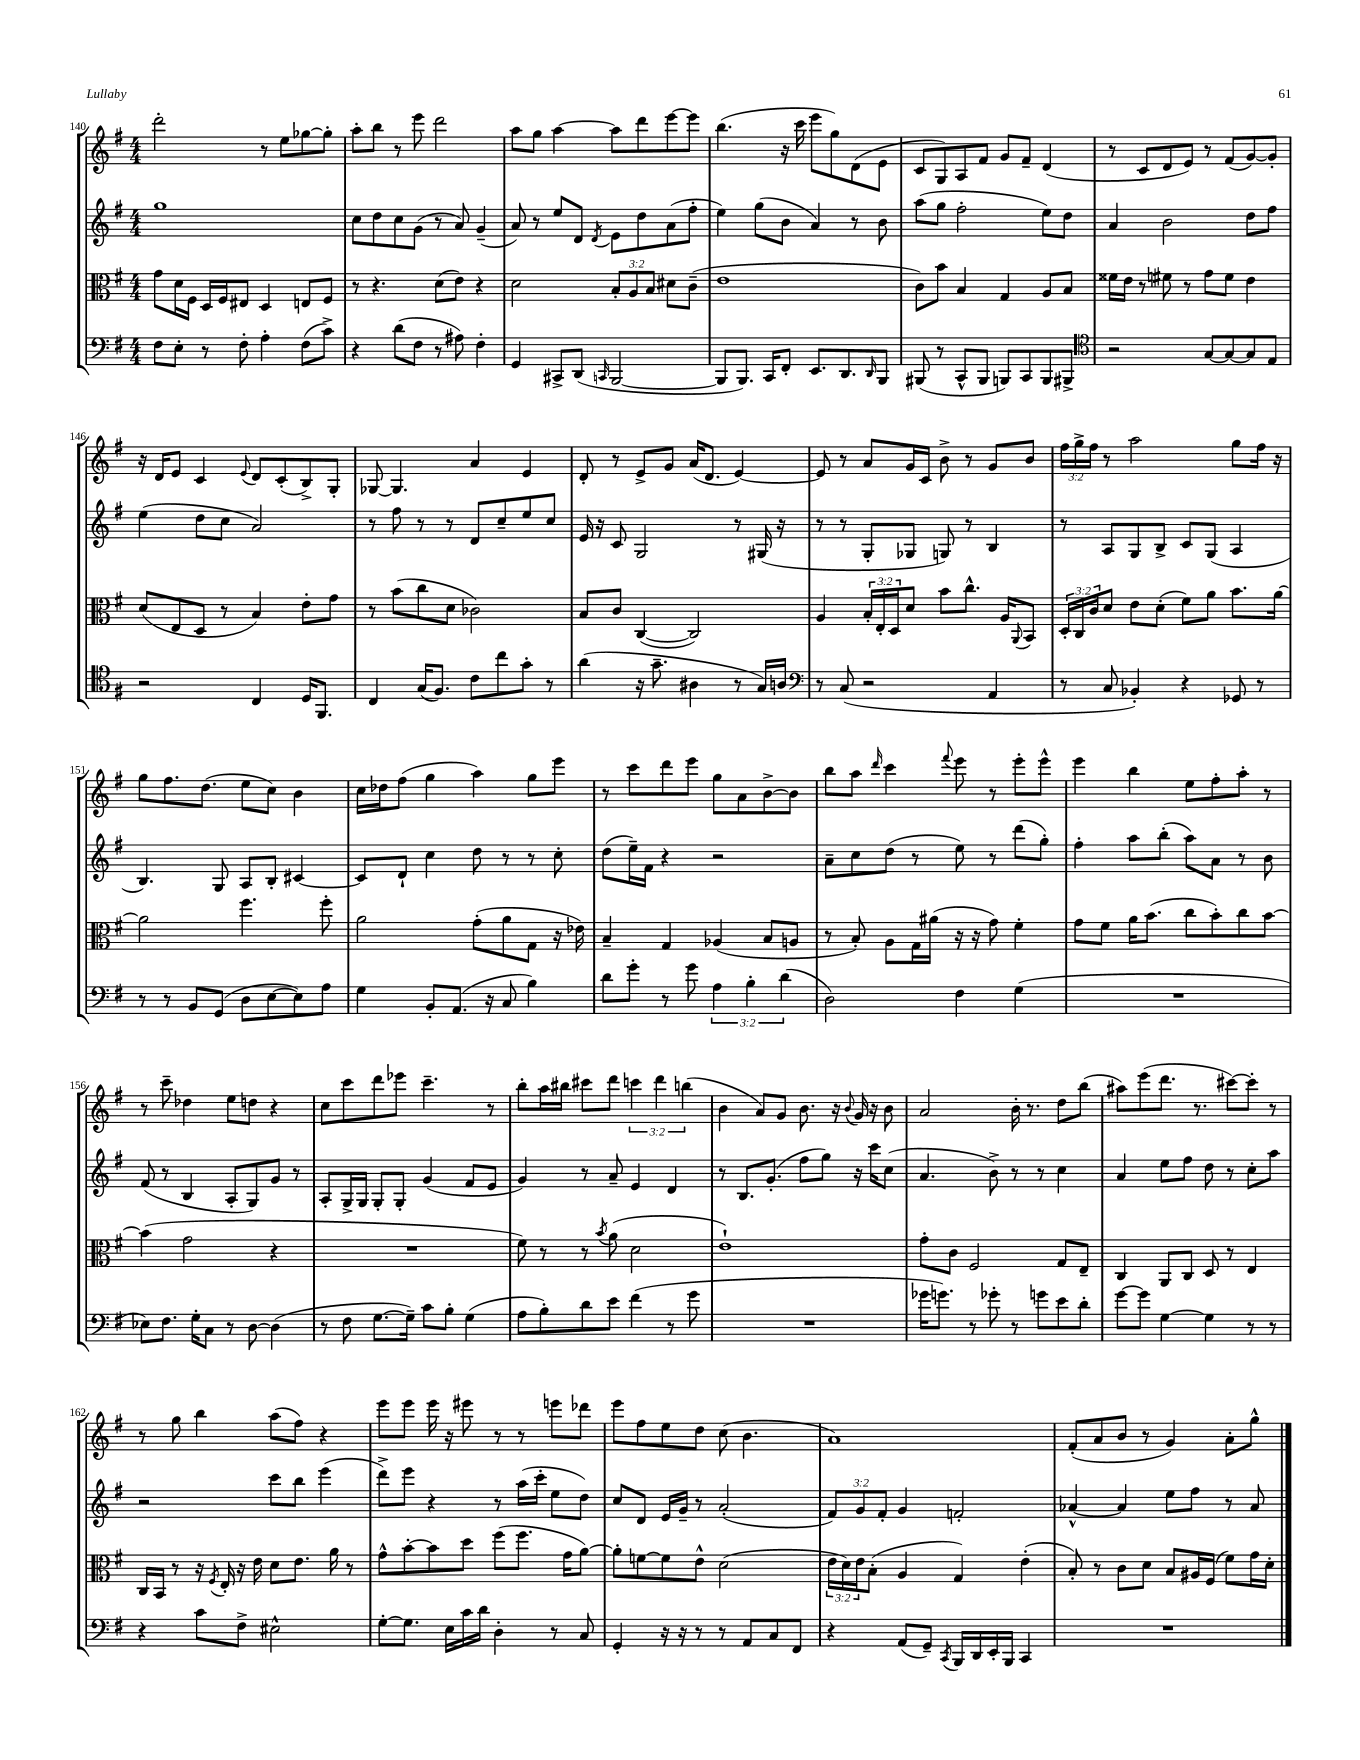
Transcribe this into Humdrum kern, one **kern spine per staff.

**kern	**kern	**kern	**kern
*part4	*part3	*part2	*part1
*staff4	*staff3	*staff2	*staff1
*clefF4	*clefC3	*clefG2	*clefG2
*k[f#]	*k[f#]	*k[f#]	*k[f#]
*M4/4	*M4/4	*M4/4	*M4/4
=140	=140	=140	=140
8F#\L	8g\L	1gg	2ddd'\
8E'\J	16d\L	.	.
.	16F#\JJ	.	.
8r	16D/LL	.	.
.	16F#/J	.	.
8F#'\	8E#X/J	.	.
4A'\	4D/	.	8r
.	.	.	8ee\L
(8F#\L	8En/L	.	[8gg-X\
8c^\J)	8F#/J	.	8gg-'\J]
=141	=141	=141	=141
4r	8r	8cc\L	8aa'\L
.	4.r	8dd\	8bb\J
(8d\L	.	8cc\	8r
8F#\J	.	(8g\J	8eee\
8r	(8d\L	8r	2ddd\
8A#X\)	8e\J)	8a/)	.
4F#'\	4r	(4g~/	.
=142	=142	=142	=142
4GG/	2d\	8a/)	8aa\L
.	.	8r	8gg\J
8CC#X^/L	.	8ee/L	[4aa\
(8DD/J	.	8d/J	.
16qqCCn/	.	8qd/	.
[2BBB/	12B'/L	8e\L	8aa\L]
.	12A/	.	.
.	.	8dd\	8ddd\
.	12B/J	.	.
.	8d#X\L	(8a\	[8eee\
.	(8c~\J	8ff#'\J	8eee\J]
=143	=143	=143	=143
8BBB/L]	1e	4ee\)	(4.bb\
8.BBB/J)	.	.	.
.	.	(8gg\L	.
16CC/KL	.	.	.
8FF#'/J	.	8b\J	16r
.	.	.	16ccc\
8.EE/L	.	4a/)	8eee\L
.	.	.	8gg\)
8.DD/	.	.	.
.	.	8r	(8d\
16qqDD/	.	.	.
8BBB/J	.	8b\	8e\J
=144	=144	=144	=144
(8BBB#X/	8c\L)	(8aa\L	8c/L
8r	8b\J	8gg\J	8G/)
8CC^^/L	4B/	2ff#'\	8A/
8BBB#/J	.	.	8f#/J
8BBBn/L)	4G/	.	8g/L
8CC/	.	.	8f#~/J
8BBB/	8A/L	8ee\L)	(4d/
8BBB#X^/J	8B/J	8dd\J	.
=145	=145	=145	=145
*clefC4	*	*	*
2r	16f##X\LL	4a/	8r
.	16e\JJ	.	.
.	8r	.	8c/L
.	8f#X\	2b\	8d/
.	8r	.	8e/J)
[8G/L	8g\L	.	8r
8G/_	8f#\J	.	(8f#/L
8G/]	4e\	8dd\L	[8g/)
8E/J	.	8ff#\J	8g'/J]
!!LO:LB:g=z
=146	=146	=146	=146
2r	(8d/L	(4ee\	16r
.	.	.	16d/KL
.	8E/	.	8e/J
.	8D/J	8dd\L	4c/
.	8r	8cc\J	.
.	.	.	8qqe/
4C/	4B/)	2a/)	8d/L
.	.	.	(8c'/
16D/KL	8e'\L	.	8B^/)
8.FF#/J	.	.	.
.	8g\J	.	8G'/J
=147	=147	=147	=147
4C/	8r	8r	[8G-X/
.	(8b\L	8ff#\	4.G-/]
(16G/KL	8cc\	8r	.
8.F#/J)	.	.	.
.	8d\J	8r	.
8c\L	2c-X\)	8d/L	4a/
8cc\	.	8cc~/	.
8g'\J	.	8ee/	4e/
8r	.	8cc/J	.
=148	=148	=148	=148
(4a\	8B/L	16e/	8d'/
.	.	16r	.
.	8c/J	8c/	8r
16r	([4C/	2G/	8e^/L
8.g~\	.	.	.
.	.	.	8g/J
4A#X\	2C/])	.	(16a/KL
.	.	.	8.d/J
8r	.	8r	[4e/)
16G/LL)	.	(16G#X/	.
16An/JJ	.	16r	.
=149	=149	=149	=149
*clefF4	*	*	*
8r	4A/	8r	8e/]
(8C/	.	8r	8r
2r	24B'/LL	8G'/L	8a/L
.	24E'/	.	.
.	24D/J	.	.
.	8d/J	8G-X/J	16g/L
.	.	.	16c/JJ
.	8b\L	8Gn/)	8b^\
.	8.cc^^\J	8r	8r
4AA/	.	4B/	8g/L
.	16A/KL	.	.
.	8qqAA/	.	.
.	8BB/J	.	8b/J
=150	=150	=150	=150
8r	24D'/LL	8r	24ff#\LL
.	24C/	.	24gg^\
.	24c/J	.	24ff#\JJ
8C/	8d/J	8A/L	8r
4BB-X'/)	8e\L	8G/	2aa\
.	(8d'\J	8B^/J	.
4r	8f#\L)	8c/L	.
.	8a\J	(8G/J	.
8GG-X/	8.b\L	4A/	8gg\L
8r	.	.	16ff#\Jk
.	[16a\Jk	.	16r
!!LO:LB:g=z
=151	=151	=151	=151
8r	2a\]	4.B/)	8gg\L
8r	.	.	8.ff#\
8BB/L	.	.	.
.	.	.	(8.dd\J
(8GG/J	.	8G/	.
8D\L	4.ff#\	8A/L	8ee\L
[8E\	.	8B'/J	8cc\J)
8E\])	.	[4c#X/	4b\
8A\J	8ff#'\	.	.
=152	=152	=152	=152
4G\	2a\	8c#/L]	16cc\LL
.	.	.	16dd-X\J
.	.	8d`/J	(8ff#\J
8BB'/L	.	4cc\	4gg\
(8.AA/J	.	.	.
.	(8g'\L	8dd\	4aa\)
16r	.	.	.
8C/	8a\	8r	.
4B\)	8G\J	8r	8gg\L
.	16r	8cc'\	8eee\J
.	16e-X\)	.	.
=153	=153	=153	=153
8d\L	4B~/	(8dd\L	8r
8g'\J	.	16ee~\L)	8ccc\L
.	.	16f#\JJ	.
8r	4G/	4r	8ddd\
8g\	.	.	8eee\J
6A\	(4A-X/	2r	8gg\L
.	.	.	8a\
6B'\	.	.	.
.	8B/L	.	[8b^\
(6d\	.	.	.
.	8An/J	.	8b\J]
=154	=154	=154	=154
2D\)	8r	8a~\L	8bb\L
.	8B'/)	8cc\	8aa\J
.	.	.	16qqddd/
.	8A\L	(8dd\J	4ccc\
.	16G\L	8r	.
.	(16a#X\JJ	.	.
.	.	.	8qqfff#/
4F#\	16r	8ee\)	8eee\
.	16r	.	.
.	8g\)	8r	8r
(4G\	4f#'\	(8ddd\L	8eee'\L
.	.	8gg'\J)	8eee^^\J
=155	=155	=155	=155
1r	8g\L	4ff#'\	4eee\
.	8f#\J	.	.
.	16a\KL	8aa\L	4bb\
.	(8.b\J	.	.
.	.	(8bb'\J	.
.	8cc\L	8aa\L)	8ee\L
.	8b'\)	8a\J	8ff#'\
.	8cc\	8r	8aa'\J
.	[8b\J	8b\	8r
!!LO:LB:g=z
=156	=156	=156	=156
8E-X\L)	(4b\]	(8f#/	8r
8.F#\J	.	8r	8ccc~\
.	2g\	4B/	4dd-X\
16G'\KL	.	.	.
8C\J	.	.	.
8r	.	8A'/L	8ee\L
[8D\	.	8G/)	8ddn\J
(4D\]	4r	8g/J	4r
.	.	8r	.
=157	=157	=157	=157
8r	1r	8A'/L	8cc\L
8F#\	.	16G^/L	8ccc\
.	.	16G/JJ	.
[8.G\L	.	8G'/L	8ddd\
.	.	8G'/J	8eee-X\J
16G~\Jk])	.	.	.
8c\L	.	(4g/	4.ccc~\
8B'\J	.	.	.
(4G\	.	8f#/L	.
.	.	8e/J	8r
=158	=158	=158	=158
8A\L	8f#\)	4g/)	8bb'\L
8B'\)	8r	.	16aa\L
.	.	.	16bb#X\JJ
8d\	8r	8r	8ccc#X\L
.	8qb/	.	.
8e\J	(8a\	8a~/	8ddd\J
(4f#\	2d\	4e/	6cccn\
.	.	.	6ddd\
8r	.	4d/	.
.	.	.	(6bbn\
8g\	.	.	.
=159	=159	=159	=159
1r	1e`)	8r	4b\
.	.	8.B/L	.
.	.	.	8a/L)
.	.	(8.g'/J	.
.	.	.	8g/J
.	.	8ff#\L	8.b\
.	.	8gg\J)	.
.	.	.	16r
.	.	.	8qqb/
.	.	16r	16g/
.	.	16ccc\KL	16r
.	.	(8cc\J	8b\
=160	=160	=160	=160
16g-X\KL	8g'\L	4.a/	2a/
8.gn\J)	.	.	.
.	8c\J	.	.
8r	2F#/	.	.
8g-X'\	.	8b^\)	.
8r	.	8r	16b'\
.	.	.	8.r
8gn\L	.	8r	.
8e\	8G/L	4cc\	8dd\L
8d'\J	8E~/J	.	(8bb\J
=161	=161	=161	=161
[8g\L	4C/	4a/	8aa#X\L)
8g\J]	.	.	(8eee\
[4G\	8AA/L	8ee\L	8.ddd\J
.	8C/J	8ff#\J	.
.	.	.	8.r
4G\]	8D/	8dd\	.
.	8r	8r	[8ccc#X\L)
8r	4E/	8cc'\L	8ccc#'\J]
8r	.	8aa\J	8r
!!LO:LB:g=z
=162	=162	=162	=162
4r	16C/LL	2r	8r
.	16BB/JJ	.	.
.	8r	.	8gg\
8c\L	16r	.	4bb\
.	8qF#/	.	.
.	16E'/	.	.
8F#^\J	16r	.	.
.	16e\	.	.
2E#X^^\	8d\L	8ccc\L	(8aa\L
.	8.e\J	8bb\J	8ff#\J)
.	.	(4eee\	4r
.	16a\	.	.
.	8r	.	.
=163	=163	=163	=163
[8G'\L	8g^^\L	8ddd^\L)	8eee\L
8.G\J]	[8b'\	8eee\J	8eee\J
.	8b\]	4r	16eee\
16E\LL	.	.	16r
16c\	8dd\J	.	8eee#X\
16d\JJ	.	.	.
4D'\	(8ff#\L	8r	8r
.	8.ff#\J	(16aa\LL	8r
.	.	16ccc'\JJ	.
8r	.	8ee\L	8eeen\L
.	16g\KL	.	.
8C/	[8a\J)	8dd\J)	8ddd-X\J
=164	=164	=164	=164
4GG'/	8a'\L]	8cc/L	8eee\L
.	[8fn\	8d/J	8ff#\
16r	8f\]	16e/LL	8ee\
16r	.	16g~/JJ	.
8r	8e^^\J	8r	8dd\J
8r	(2d\	(2a'/	(8cc\
8AA/L	.	.	4.b\
8C/	.	.	.
8FF#/J	.	.	.
=165	=165	=165	=165
4r	24e\LL	12f#/L)	1a)
.	24d\)	.	.
.	24e\J	12g/	.
.	(8B'\J	.	.
.	.	12f#'/J	.
(8AA/L	4A/	4g/	.
8GG~/J)	.	.	.
8qCC/	.	.	.
16BBB/LL	4G/)	2fn'/	.
16DD/	.	.	.
16EE'/	.	.	.
16BBB/JJ	.	.	.
4CC/	(4e'\	.	.
=166	=166	=166	=166
1r	8B'/)	[4a-X^^/	(8f#'/L
.	8r	.	8a/
.	8c\L	4a-/]	8b/J
.	8d\J	.	8r
.	8B/L	8ee\L	4g/)
.	16A#X/L	8ff#\J	.
.	(16F#/JJ	.	.
.	8f#\L)	8r	8a'\L
.	16g\L	8a-/	8gg^^\J
.	16d'\JJ	.	.
==	==	==	==
*-	*-	*-	*-
